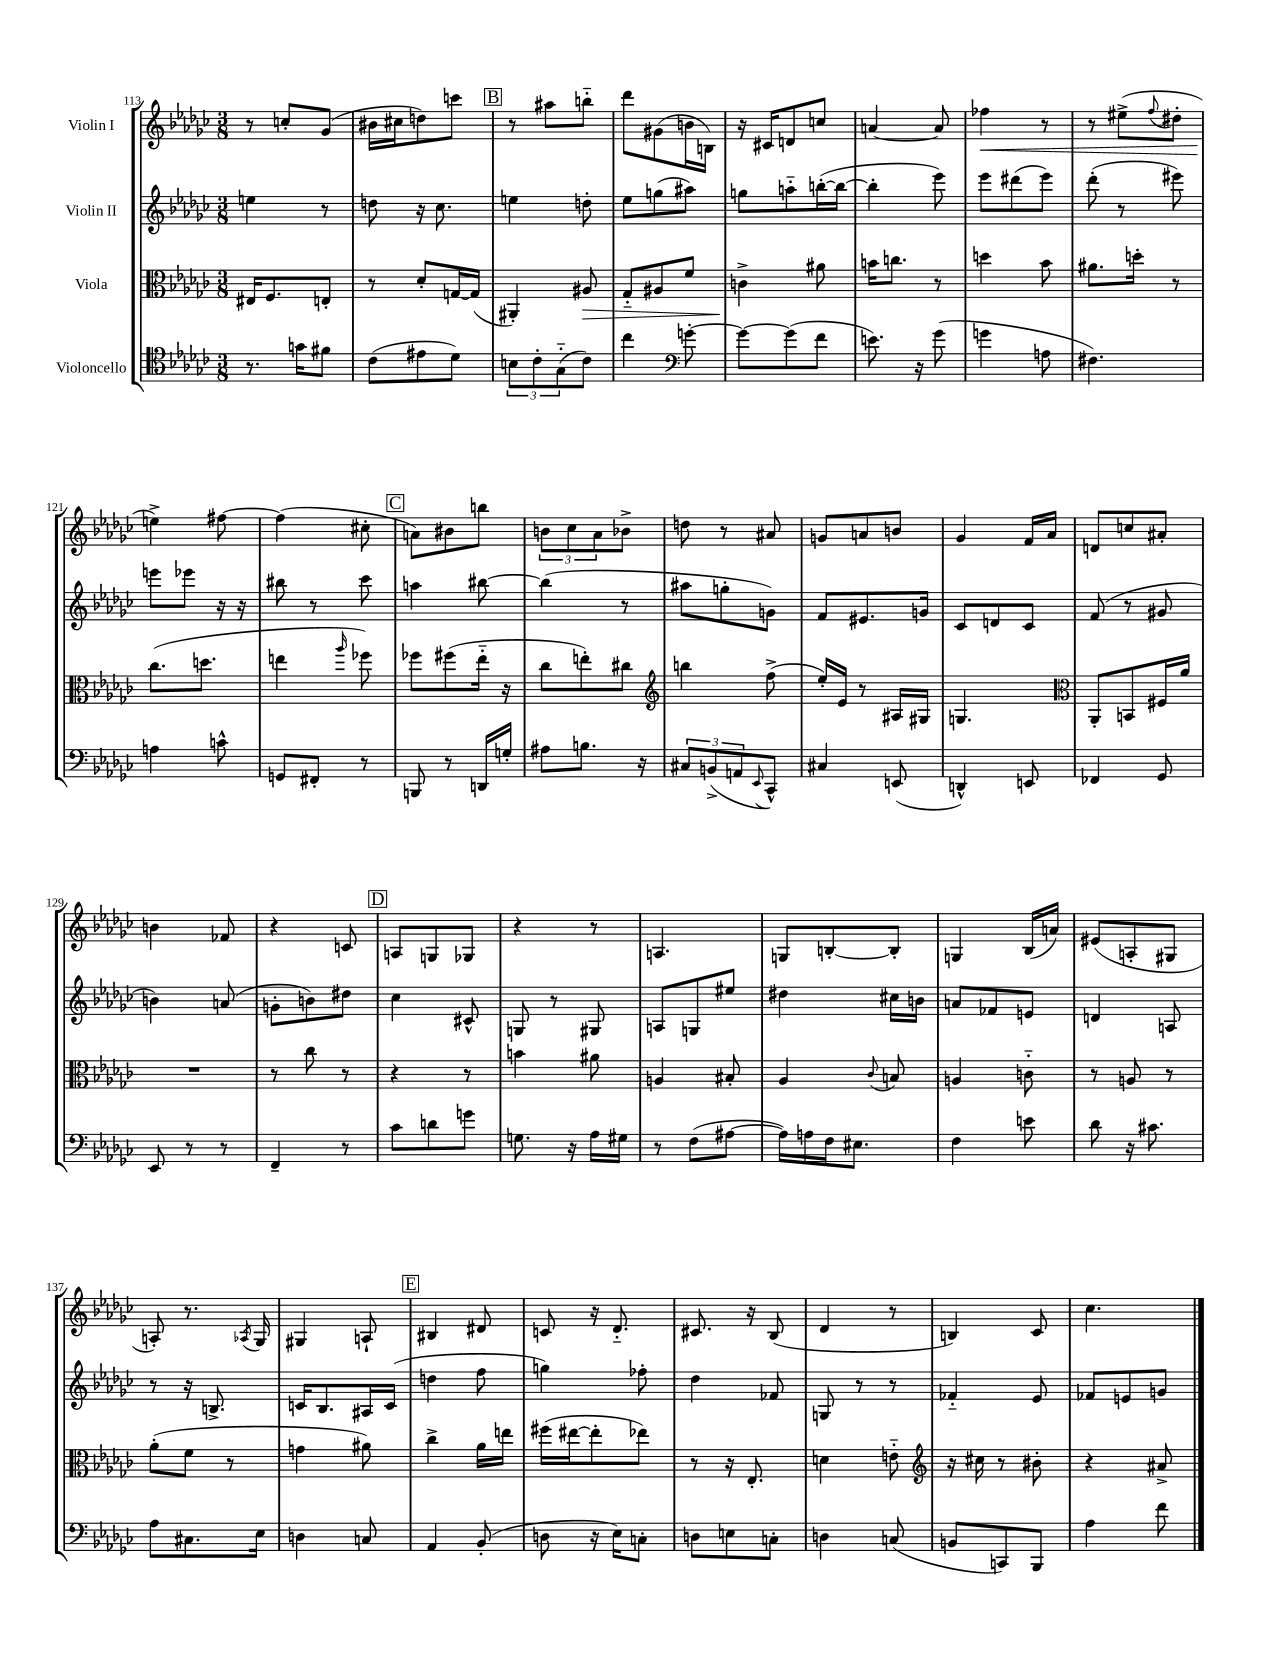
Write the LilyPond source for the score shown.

<<
\new StaffGroup <<
\new Staff = "s0" \with { instrumentName = "Violin I" } {
    \clef treble \key ges \major \numericTimeSignature \time 3/8
    r8 c''8-. ges'8( |
    bis'16 cis''16 d''8) c'''8 |
    \mark \markup { \box "B" } r8 ais''8 b''8-_ |
    des'''8 gis'8( b'16 b16) |
    r16 cis'16 d'8 c''8 |
    a'4~ a'8 |
    fes''4\< r8 |
    r8 eis''8->( \appoggiatura { f''8 } dis''8-. |
    e''4->\!) fis''8~ |
    fis''4( cis''8-. |
    \mark \markup { \box "C" } a'8) bis'8 b''8 |
    \tuplet 3/2 { b'8 ces''8 aes'8 } bes'8-> |
    d''8 r8 ais'8 |
    g'8 a'8 b'8 |
    ges'4 f'16 aes'16 |
    d'8 c''8 ais'8-. |
    b'4 fes'8 |
    r4 c'8 |
    \mark \markup { \box "D" } a8 g8 ges8 |
    r4 r8 |
    a4. |
    g8 b8~-. b8-. |
    g4 bes16( a'16) |
    eis'8( a8-. gis8 |
    a8-.) r8. \acciaccatura { aes8 } ges16 |
    gis4 a8-! |
    \mark \markup { \box "E" } bis4 dis'8 |
    c'8 r16 des'8.-_ |
    cis'8. r16 bes8( |
    des'4 r8 |
    b4) ces'8 |
    ces''4. \bar "|." |
}
\new Staff = "s1" \with { instrumentName = "Violin II" } {
    \clef treble \key ges \major \numericTimeSignature \time 3/8
    e''4 r8 |
    d''8 r16 ces''8. |
    \mark \markup { \box "B" } e''4 d''8-. |
    ees''8 g''8( ais''8) |
    g''8 a''8-_ b''16~-.( b''16~ |
    b''4-. ees'''8) |
    ees'''8 dis'''8( ees'''8) |
    des'''8-.( r8 eis'''8) |
    e'''8 ees'''8 r16 r16 |
    bis''8 r8 ces'''8 |
    \mark \markup { \box "C" } a''4 bis''8~ |
    bis''4( r8 |
    ais''8 g''8-. g'8) |
    f'8 eis'8. g'16 |
    ces'8 d'8 ces'8 |
    f'8( r8 gis'8 |
    b'4) a'8( |
    g'8-. b'8) dis''8 |
    \mark \markup { \box "D" } ces''4 cis'8-^ |
    g8 r8 gis8 |
    a8 g8 eis''8 |
    dis''4 cis''16 b'16 |
    a'8 fes'8 e'8 |
    d'4 a8 |
    r8 r16 b8.-> |
    c'16 bes8. ais16 c'16( |
    \mark \markup { \box "E" } d''4 f''8 |
    g''4) fes''8-. |
    des''4 fes'8 |
    g8 r8 r8 |
    fes'4-_ ees'8 |
    fes'8 e'8 g'8 \bar "|." |
}
\new Staff = "s2" \with { instrumentName = "Viola" } {
    \clef alto \key ges \major \numericTimeSignature \time 3/8
    eis16 f8. e8-. |
    r8 des'8-. g16~ g16( |
    \mark \markup { \box "B" } ais,4-.) ais8\> |
    ges8-_ ais8 f'8 |
    c'4->\! ais'8 |
    b'16 c''8. r8 |
    d''4 bes'8 |
    ais'8. d''16-. r8 |
    ces''8.( d''8. |
    e''4 \grace { aes''16 } fes''8) |
    \mark \markup { \box "C" } fes''8 fis''8( ees''16-_ r16 |
    ces''8 e''8-.) cis''8 |
    \clef treble b''4 f''8->( |
    ees''16-.) ees'16 r8 ais16 gis16 |
    g4. |
    \clef alto aes,8-. b,8 fis16 aes'16 |
    R4. |
    r8 ces''8 r8 |
    \mark \markup { \box "D" } r4 r8 |
    b'4 ais'8 |
    a4 bis8-. |
    aes4 \appoggiatura { ces'8 } b8 |
    a4 c'8-_ |
    r8 a8 r8 |
    aes'8-.( f'8 r8 |
    g'4 ais'8) |
    \mark \markup { \box "E" } ces''4-> aes'16 e''16 |
    fis''16( eis''16~ eis''8-. ees''8) |
    r8 r16 ees8.-. |
    d'4 e'8-_ |
    \clef treble r16 cis''16 r8 bis'8-. |
    r4 ais'8-> \bar "|." |
}
\new Staff = "s3" \with { instrumentName = "Violoncello" } {
    \clef tenor \key ges \major \numericTimeSignature \time 3/8
    r8. g'16 fis'8 |
    ces'8( eis'8 des'8) |
    \mark \markup { \box "B" } \tuplet 3/2 { b8 ces'8-. ges8-_( } ces'8) |
    ces''4 \clef bass g'8~-. |
    g'8~ g'8( f'8 |
    e'8.) r16 ges'8( |
    g'4 a8 |
    fis4.) |
    a4 c'8-^ |
    g,8 fis,8-. r8 |
    \mark \markup { \box "C" } b,,8 r8 d,16 g16-. |
    ais8 b8. r16 |
    \tuplet 3/2 { cis8 b,8->( a,8 } \appoggiatura { ees,8 } ces,8-^) |
    cis4 e,8( |
    d,4-^) e,8 |
    fes,4 ges,8 |
    ees,8 r8 r8 |
    f,4-- r8 |
    \mark \markup { \box "D" } ces'8 d'8 g'8 |
    g8. r16 aes16 gis16 |
    r8 f8( ais8~ |
    ais16) a16 f16 eis8. |
    f4 e'8 |
    des'8 r16 cis'8. |
    aes8 cis8. ees16 |
    d4 c8 |
    \mark \markup { \box "E" } aes,4 bes,8-.( |
    d8 r16 ees16) c8-. |
    d8 e8 c8-. |
    d4 c8( |
    b,8 c,8) bes,,8 |
    aes4 f'8 \bar "|." |
}
>>
>>
\layout { \context { \Score currentBarNumber = #113 } }
